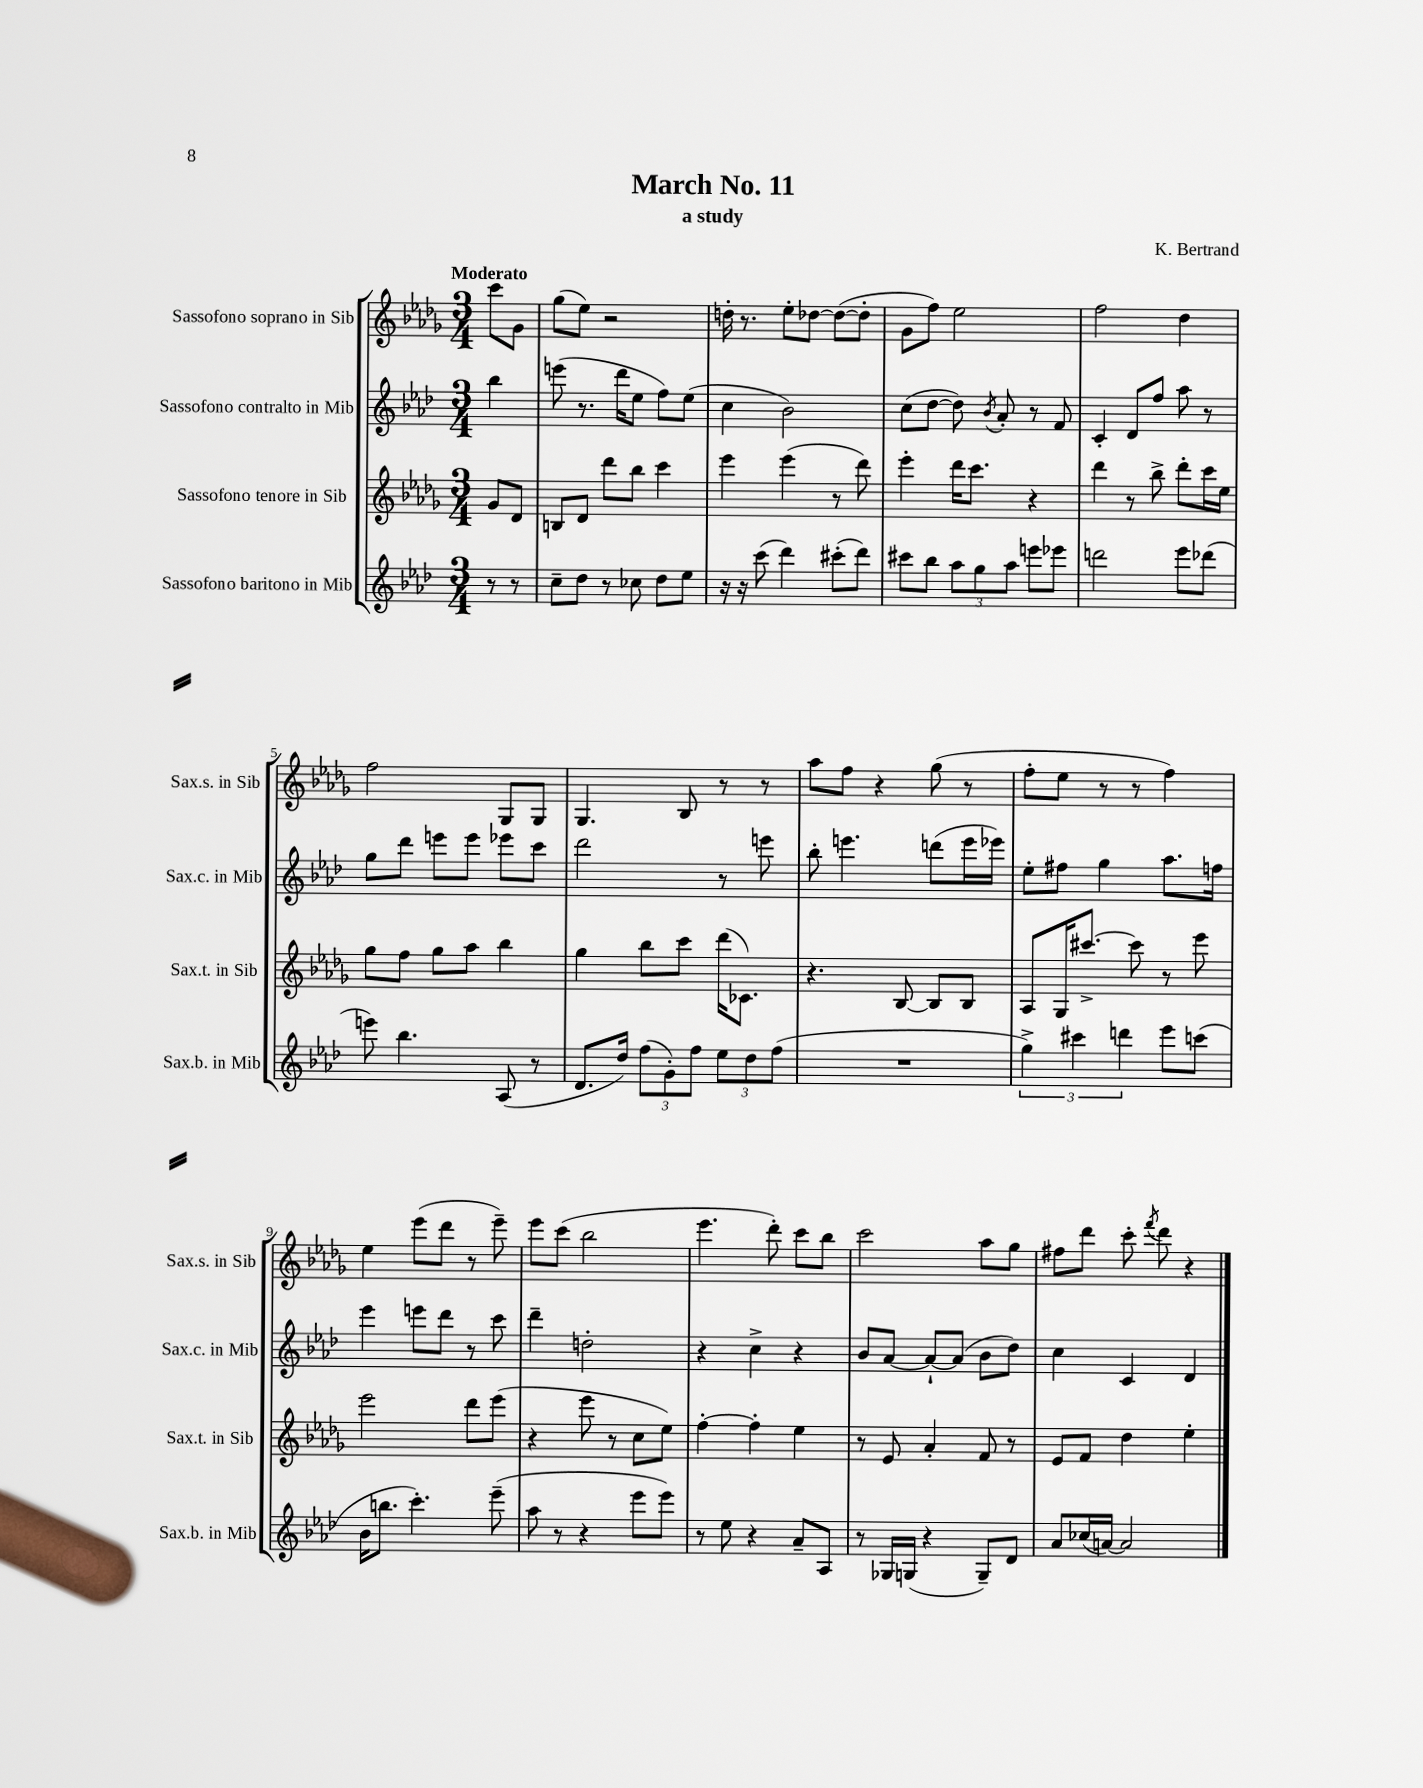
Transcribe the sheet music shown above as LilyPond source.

\header { title = "March No. 11" composer = "K. Bertrand" subtitle = "a study" }
<<
\new StaffGroup <<
\new Staff = "s0" \with { instrumentName = "Sassofono soprano in Sib" shortInstrumentName = "Sax.s. in Sib" } {
    \clef treble \key des \major \numericTimeSignature \time 3/4 \partial 4 \tempo "Moderato"
    \autoBeamOff c'''8[ ges'8] |
    ges''8[( ees''8]) r2 |
    d''16-. r8. ees''8[-. des''8]~ des''8[~( des''8]-. |
    ges'8[ f''8]) ees''2 |
    f''2 des''4 |
    f''2 ges8[ ges8] |
    ges4. bes8 r8 r8 |
    aes''8[ f''8] r4 ges''8( r8 |
    f''8[-. ees''8] r8 r8 f''4) |
    ees''4 ees'''8[( des'''8] r8 ees'''8--) |
    ees'''8[ c'''8]( bes''2 |
    ees'''4. des'''8-.) c'''8[ bes''8] |
    c'''2 aes''8[ ges''8] |
    fis''8[ des'''8] c'''8-. \acciaccatura { f'''8 } des'''8 r4 \bar "|." |
}
\new Staff = "s1" \with { instrumentName = "Sassofono contralto in Mib" shortInstrumentName = "Sax.c. in Mib" } {
    \clef treble \key aes \major \numericTimeSignature \time 3/4 \partial 4
    \autoBeamOff bes''4 |
    e'''8( r8. des'''16[ ees''8] f''8[) ees''8]( |
    c''4 bes'2) |
    c''8[( des''8]~ des''8) \acciaccatura { bes'8 } aes'8-. r8 f'8 |
    c'4-. des'8[ f''8] aes''8 r8 |
    g''8[ des'''8] e'''8[ e'''8] ees'''8[ c'''8] |
    des'''2 r8 e'''8 |
    bes''8-. e'''4. d'''8[( e'''16 ees'''16]) |
    ees''8[-. fis''8] g''4 aes''8.[ f''16] |
    ees'''4 e'''8[ des'''8] r8 c'''8 |
    des'''4-- d''2-. |
    r4 c''4-> r4 |
    bes'8[ aes'8]~ aes'8[~-! aes'8]( bes'8[ des''8]) |
    c''4 c'4 des'4 \bar "|." |
}
\new Staff = "s2" \with { instrumentName = "Sassofono tenore in Sib" shortInstrumentName = "Sax.t. in Sib" } {
    \clef treble \key des \major \numericTimeSignature \time 3/4 \partial 4
    \autoBeamOff ges'8[ des'8] |
    b8[ des'8] des'''8[ bes''8] c'''4 |
    ees'''4 ees'''4( r8 des'''8) |
    ees'''4-. des'''16[ c'''8.] r4 |
    des'''4 r8 bes''8-> des'''8[-. c'''16 ees''16] |
    ges''8[ f''8] ges''8[ aes''8] bes''4 |
    ges''4 bes''8[ c'''8] des'''16[( ces'8.]) |
    r4. bes8~ bes8[ bes8] |
    aes8[ ges16 cis'''8.]~-> cis'''8 r8 ees'''8 |
    ees'''2 des'''8[ ees'''8]( |
    r4 ees'''8 r8 c''8[ ees''8]) |
    f''4~-. f''4-. ees''4 |
    r8 ees'8 aes'4-. f'8 r8 |
    ees'8[ f'8] des''4 ees''4-. \bar "|." |
}
\new Staff = "s3" \with { instrumentName = "Sassofono baritono in Mib" shortInstrumentName = "Sax.b. in Mib" } {
    \clef treble \key aes \major \numericTimeSignature \time 3/4 \partial 4
    \autoBeamOff r8 r8 |
    c''8[-- des''8] r8 ces''8 des''8[ ees''8] |
    r16 r16 c'''8( des'''4) cis'''8[-.( des'''8]) |
    cis'''8[ bes''8] \tuplet 3/2 { aes''8[ g''8 aes''8] } e'''8[ ees'''8] |
    d'''2 ees'''8[ des'''8]( |
    e'''8) bes''4. aes8( r8 |
    des'8.[ des''16]) \tuplet 3/2 { f''8[( g'8-.) f''8] } \tuplet 3/2 { ees''8[ des''8 f''8]( } |
    R2. |
    \tuplet 3/2 { g''4->) cis'''4 d'''4 } ees'''8[ c'''8]( |
    bes'16[ b''8.] c'''4.-.) ees'''8--( |
    aes''8 r8 r4 ees'''8[ ees'''8]) |
    r8 ees''8 r4 aes'8[-- aes8] |
    r8 ges16[ g16]( r4 g8[--) des'8] |
    aes'8[ ces''16( a'16]~) a'2 \bar "|." |
}
>>
>>
